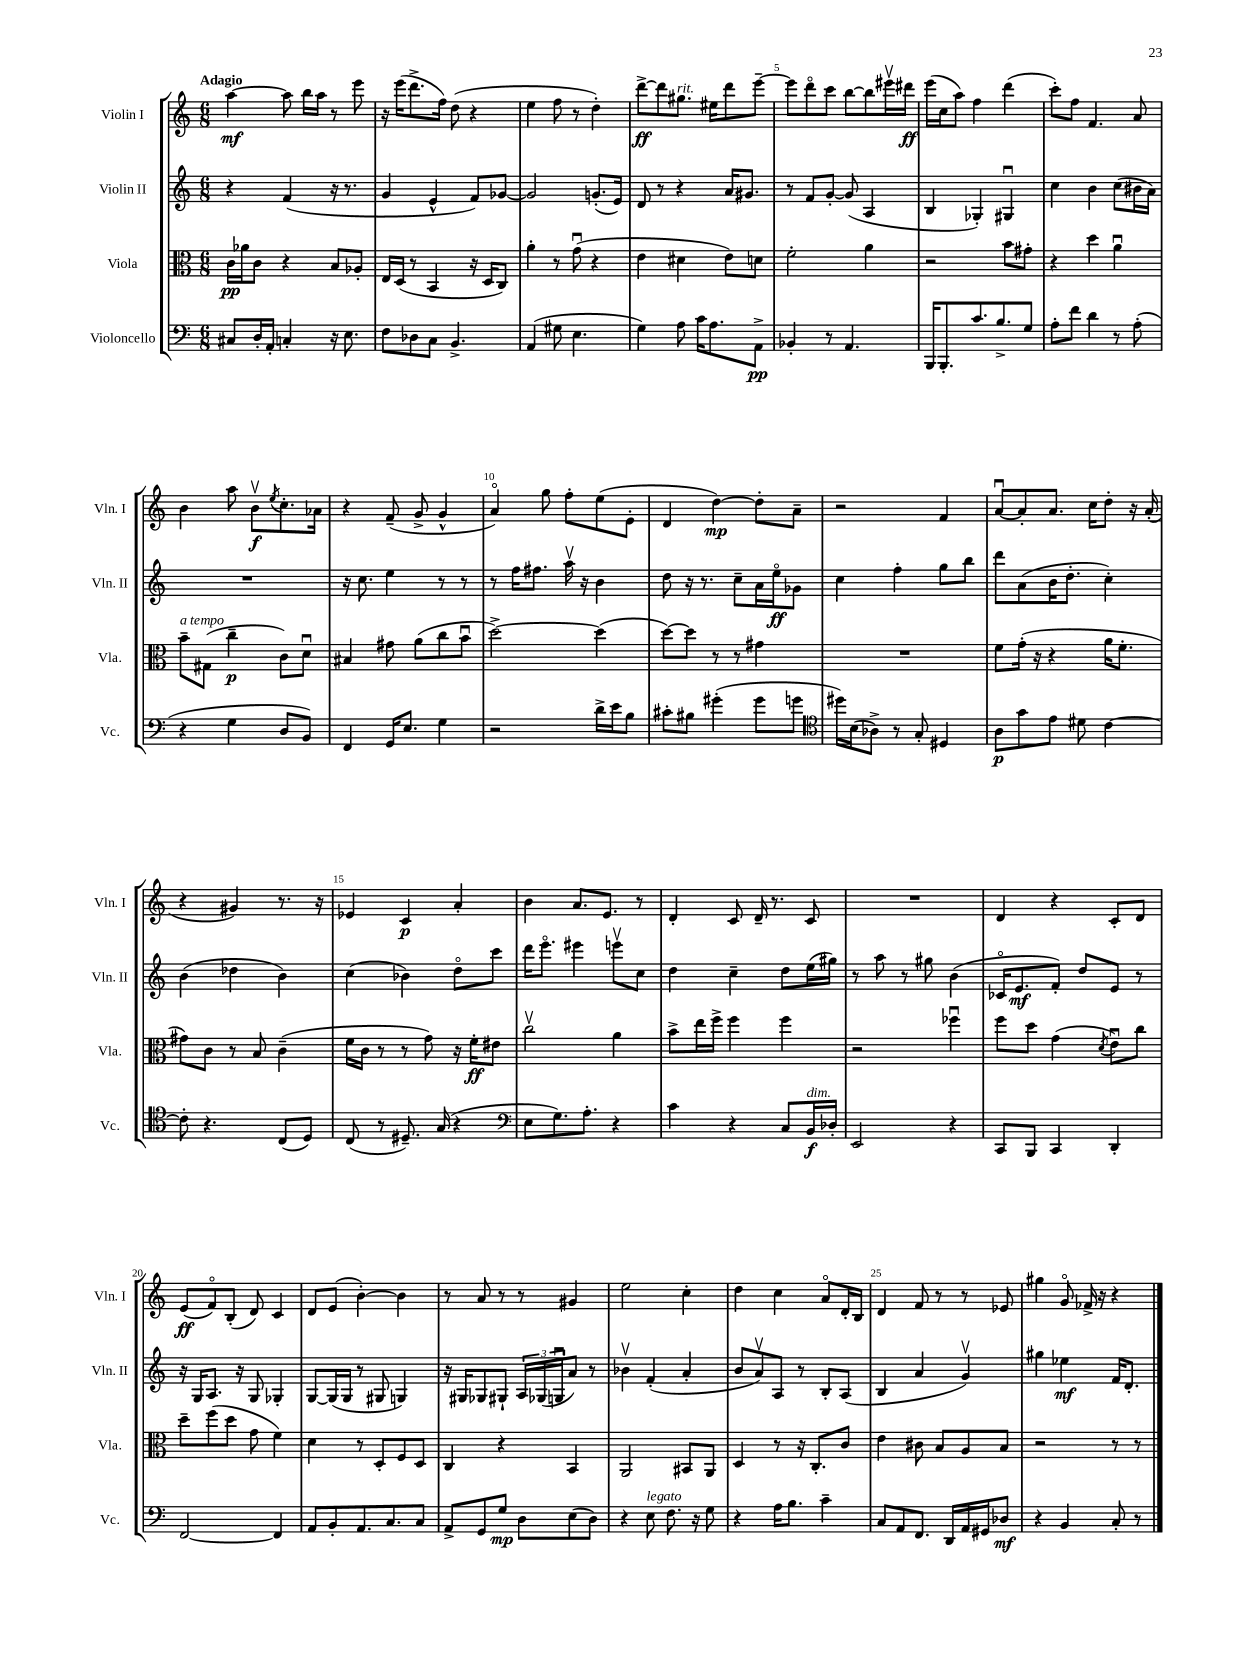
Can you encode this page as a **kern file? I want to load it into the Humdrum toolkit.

**kern	**kern	**kern	**kern
*staff4	*staff3	*staff2	*staff1
*clefF4	*clefC3	*clefG2	*clefG2
*k[]	*k[]	*k[]	*k[]
*M6/8	*M6/8	*M6/8	*M6/8
8C#/L	16c\LL	4r	[4aa\
.	16a-\J	.	.
16D'/L	8c\J	.	.
16AA'/JJ	.	.	.
4C'/	4r	(4f/	8aa\]
.	.	.	16bb\LL
.	.	.	16aa\JJ
16r	8B/L	16r	8r
8.E\	.	8.r	.
.	8A-'/J	.	8eee\
=	=	=	=
8F\L	16E/LL	4g/	16r
.	(16D/JJ	.	(16eee\LK
8D-\	8r	.	8.ddd^\
8C\J	4BB/	4e^^/	.
.	.	.	16ff\Jk)
4.BB^/	.	.	(8dd\
.	16r	8f/L)	4r
.	16D/LK	.	.
.	8C/J)	[8g-/J	.
=	=	=	=
(4AA/	4a'\	2g-/]	4ee\
8G#\	8r	.	8ff\
4.E\	(8gu\	.	8r
.	4r	(8.g'/L	4dd'\)
.	.	16e/Jk)	.
=	=	=	=
4G\)	4e\	8d/	[8ddd^\L
.	.	8r	8ddd\]
8A\	4d#\	4r	8.gg#\J
16c\LK	.	.	.
8.A\	.	.	16ee#\LK
.	8e\L)	16a/LK	8ddd\
.	.	8.g#/J	.
8AA^\J	8d\J	.	[8eee~\J
=	=	=	=
4BB-'/	2f'\	8r	8eee\]L
.	.	8f/L	8dddo\
8r	.	[8g'/J	8ccc\J
4.AA/	.	(8g/]	[8bb\L
.	4a\	4A/	8bb\]
.	.	.	16eee#v\L
.	.	.	16ddd#\JJ
=	=	=	=
16BBB/LK	2r	4B/	(16eee\LL
8.BBB'/	.	.	16cc\J
.	.	.	8aa\J)
8.c/	.	4G-'/)	4ff\
8.B^/	.	.	.
.	8b\L	4G#u/	(4ddd\
8G/J	8g#'\J	.	.
=	=	=	=
8A'\L	4r	4cc\	8ccc'\L)
8f\J	.	.	8ff\J
4d\	4dd\	4b\	4.f/
8r	4au\	(8cc\L	.
(8A'\	.	16b#\L	8a/
.	.	16a\JJ)	.
=	=	=	=
4r	8b~\L	2.r	4b\
.	(8G#\J	.	.
4G\	4cc~\	.	8aa\
.	.	.	8bv\L
.	.	.	8qee/
8D/L	8c\L)	.	8.cc'\
8BB/J)	8du\J	.	.
.	.	.	16a-\Jk
=	=	=	=
4FF/	4B#/	16r	4r
.	.	8.cc\	.
16GG/LK	8g#\	4ee\	(8f~/
8.E/J	.	.	.
.	(8a\L	.	8g^/
4G\	8cc\	8r	4g^^/
.	8bu\J	8r	.
=	=	=	=
2r	[2dd^\)	8r	4ao/)
.	.	16ff\LK	.
.	.	8.ff#\J	.
.	.	.	8gg\
.	.	16aav\	8ff'\L
.	.	16r	.
16d^\LL	(4dd\]	4b\	(8ee\
16e\J	.	.	.
8B\J	.	.	8e'\J
=	=	=	=
8c#'\L	[8dd\L)	8dd\	4d/
8B#\J	8dd\]J	16r	.
.	.	8.r	.
(4g#'\	8r	.	[4dd\)
.	8r	8cc~\L	.
8g#\L	4g#\	16a\L	8dd'\]L
.	.	16eeo\J	.
8g\J	.	8g-\J	8a~\J
=	=	=	=
*clefC4	*	*	*
16dd#\LL)	2.r	4cc\	2r
(16B\J	.	.	.
8A-^\J)	.	.	.
8r	.	4ff'\	.
8G'/	.	.	.
4D#/	.	8gg\L	4f/
.	.	8bb\J	.
=	=	=	=
8A\L	8f\L	8ddd\L	[8au/L
8g\	(16g'\Jk	(8a\	8a'/]
.	16r	.	.
8e\J	4r	16b\K	8.a/J
.	.	8.dd'\J	.
8d#\	.	.	.
.	.	.	16cc\LK
[4c\	16a\LK	4cc'\)	8dd'\J
.	8.f'\J	.	.
.	.	.	16r
.	.	.	(16a'/
=	=	=	=
8c'\]	8g#\L)	(4b\	4r
4.r	8c\J	.	.
.	8r	4dd-\	4g#/)
.	8B/	.	.
(8C/L	(4c~\	4b\)	8.r
8D/J)	.	.	.
.	.	.	16r
=	=	=	=
(8C/	16f\LL	(4cc\	4e-/
.	16c\JJ	.	.
8r	8r	.	.
8.D#~/)	8r	4b-\)	4c/
.	8g\)	.	.
(16G/	.	.	.
4r	16r	8ddo\L	4a'/
.	16f'\LK	.	.
.	8e#\J	8ccc\J	.
=	=	=	=
*clefF4	*	*	*
8E\L	2ccv\	16ddd\LK	4b\
.	.	8.eeeo\J	.
8.G\)	.	.	.
.	.	4eee#\	8.a/L
8.A'\J	.	.	.
.	.	.	8.e/J
4r	4a\	8eeev\L	.
.	.	8cc\J	8r
=	=	=	=
4c\	8b^\L	4dd\	4d'/
.	16ee\L	.	.
.	16ff^\JJ	.	.
4r	4ff\	4cc~\	8c/
.	.	.	16d~/
.	.	.	8.r
8C/L	4ff\	8dd\L	.
16BB/L	.	(16ee\L	8c/
16D-'/JJ	.	16gg#\JJ)	.
=	=	=	=
2EE/	2r	8r	2.r
.	.	8aa\	.
.	.	8r	.
.	.	8gg#\	.
4r	4ff-u\	(4b\	.
=	=	=	=
8CC/L	8ff\L	16c-o/LK	4d/
.	.	8.e/	.
8BBB/J	8dd\J	.	.
4CC/	(4g\	8f'/J)	4r
.	.	8dd/L	.
.	8qd/	.	.
4DD'/	8eu\L)	8e/J	8c'/L
.	8cc\J	8r	8d/J
=	=	=	=
[2FF/	8dd~\L	16r	(8e/L
.	.	16G/LK	.
.	(8ff\	8.A/J	8fo/)
.	8dd\J	.	(8B'/J
.	.	16r	.
.	8g\	8G/	8d/)
4FF/]	4f\)	4G-'/	4c/
=	=	=	=
8AA/L	4d\	[8G/L	8d/L
8BB'/	.	(16G/]L	(8e/J
.	.	16G/JJ	.
8.AA/	8r	8r	[4b'\)
.	8D'/L	8G#/	.
8.C/	.	.	.
.	8F/	4G/)	4b\]
8C/J	8D/J	.	.
=	=	=	=
8AA^/L	4C/	16r	8r
.	.	16G#/LK	.
8GG/	.	8G-/	8a/
8G/J	4r	8G#`/J	8r
8D\L	.	24A/LL	8r
.	.	(24G-/	.
.	.	24Gu/J	.
(8E\	4BB/	8a/J)	4g#/
8D\J)	.	8r	.
=	=	=	=
4r	2AA/	4b-v\	2ee\
8E\	.	(4f'/	.
8.F\	.	.	.
.	8BB#/L	4a'/	4cc'\
16r	.	.	.
8G\	8AA/J	.	.
=	=	=	=
4r	4D/	8b/L	4dd\
.	.	8av/)	.
16A\LK	8r	8A/J	4cc\
8.B\J	.	.	.
.	16r	8r	.
.	8.C'/L	.	.
4c~\	.	8B'/L	8ao/L
.	8c/J	(8A/J	16d'/L
.	.	.	16B/JJ
=	=	=	=
8C/L	4e\	4B/	4d/
8AA/	.	.	.
8.FF/J	8c#\	4a/	8f/
.	8B/L	.	8r
16DD/LL	.	.	.
16AA/	8A/	4gv/)	8r
16GG#/J	.	.	.
8D-/J	8B/J	.	8e-/
=	=	=	=
4r	2r	4gg#\	4gg#\
4BB/	.	4ee-\	8go/
.	.	.	16f-^/
.	.	.	16r
8C'/	8r	16f/LK	4r
.	.	8.d'/J	.
8r	8r	.	.
==	==	==	==
*-	*-	*-	*-
